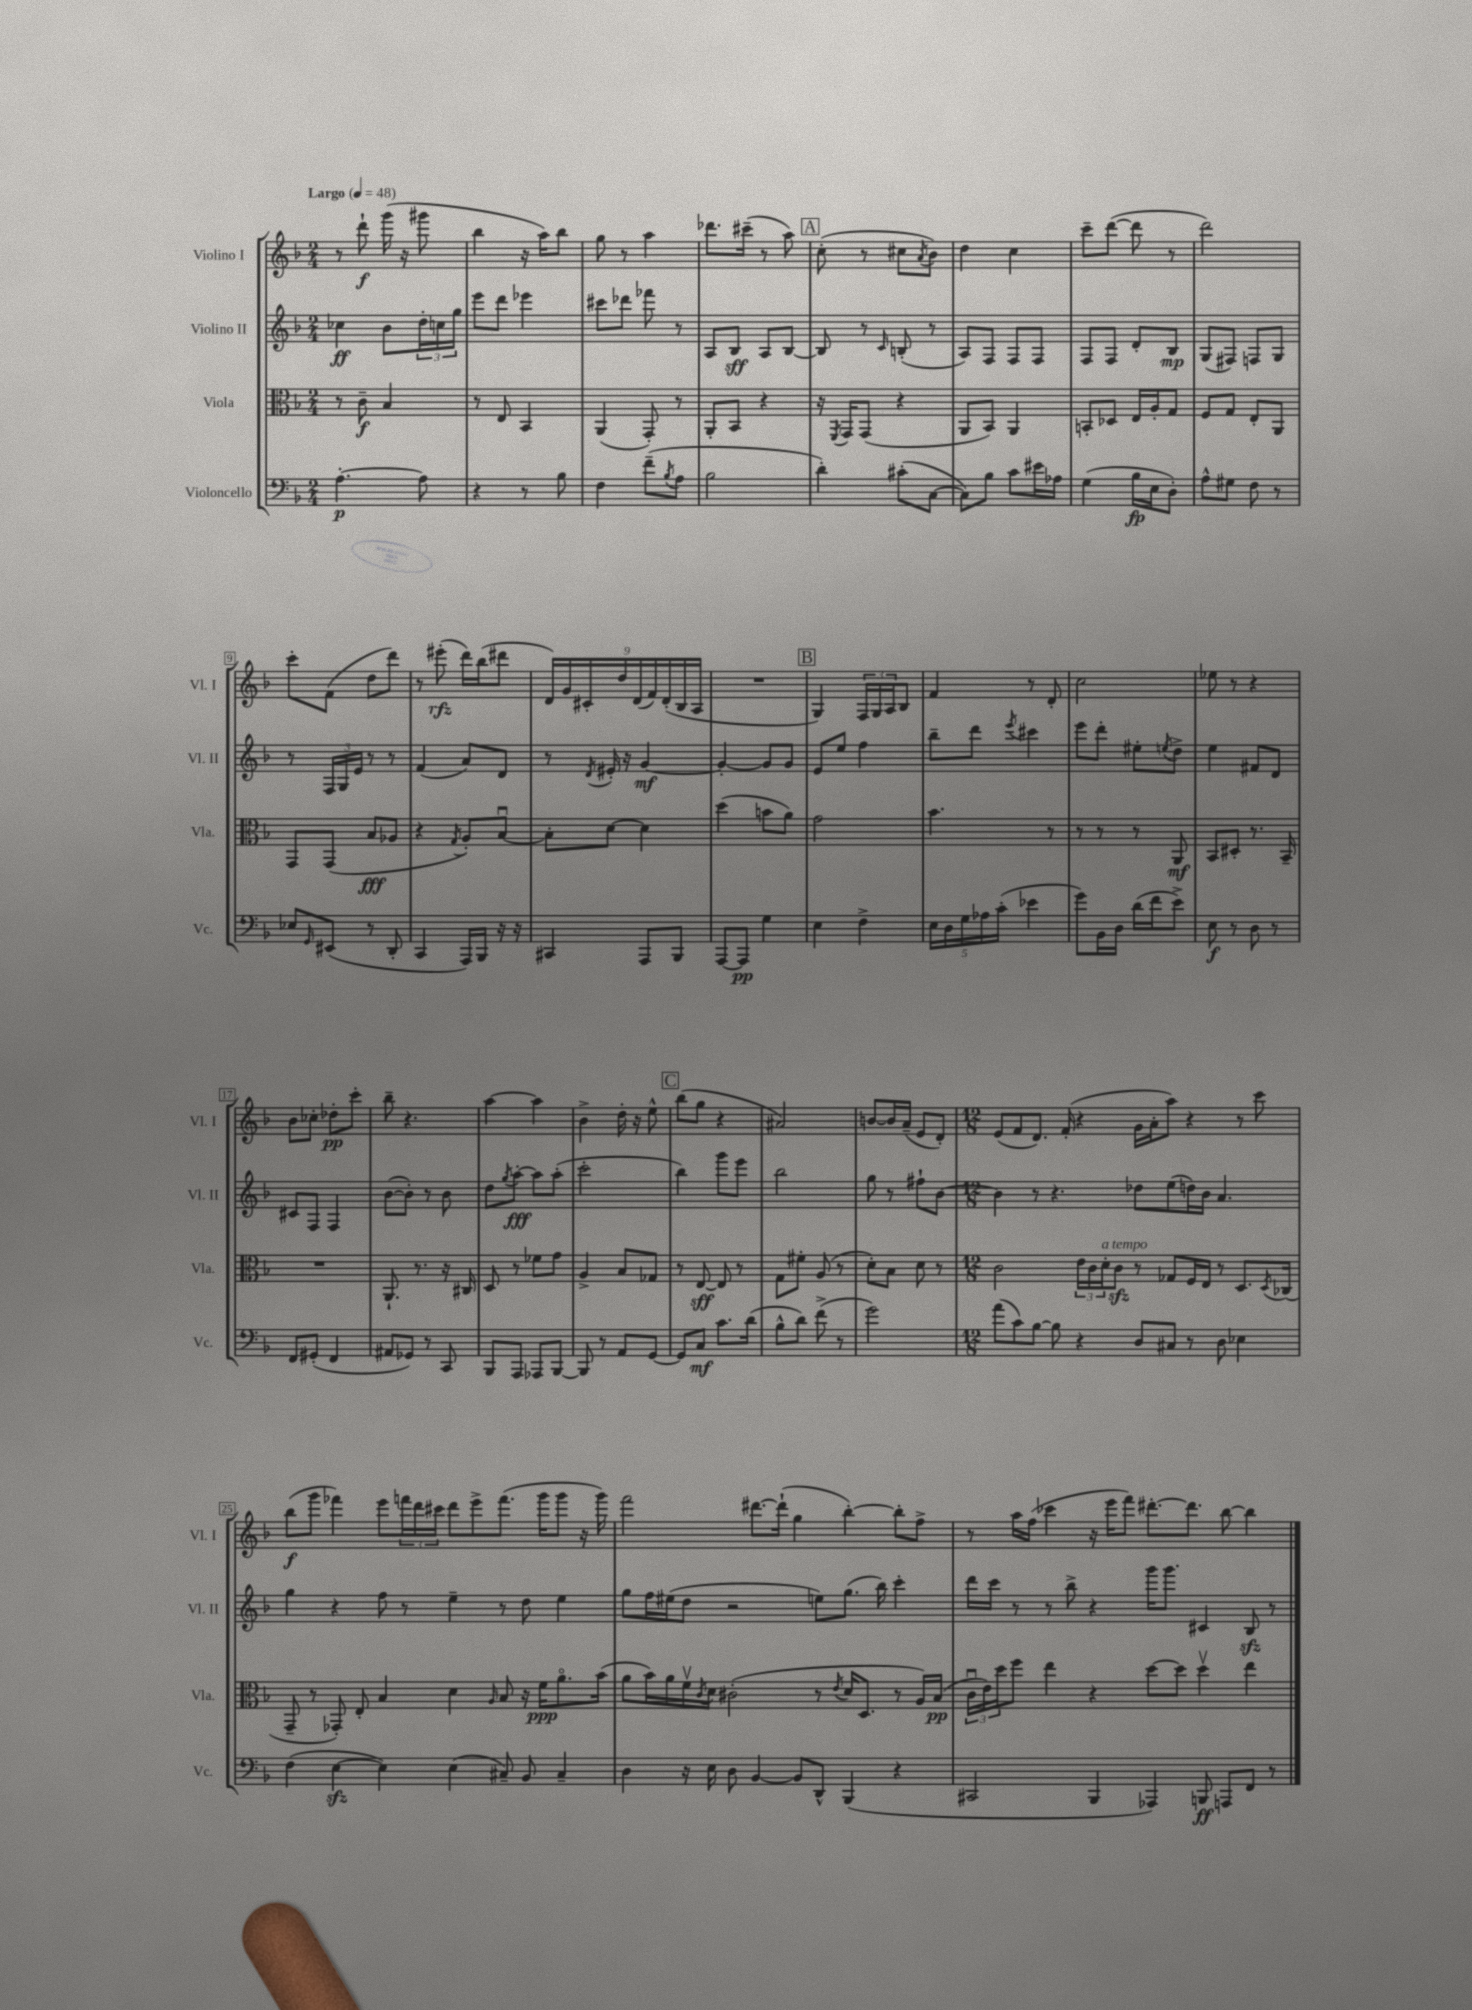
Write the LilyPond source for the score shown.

<<
\new StaffGroup <<
\new Staff = "s0" \with { instrumentName = "Violino I" shortInstrumentName = "Vl. I" } {
    \clef treble \key f \major \numericTimeSignature \time 2/4 \tempo "Largo" 4 = 48
    r8 d'''8-!\f g'''16( r16 gis'''8 |
    bes''4 r16 a''16) bes''8 |
    g''8 r8 a''4 |
    des'''8. cis'''16--( r8 a''8) |
    \mark \markup { \box "A" } c''8-.( r8 cis''8 \acciaccatura { a'8 } bes'8) |
    d''4 c''4 |
    c'''8-- d'''8~( d'''8 r8 |
    d'''2) |
    c'''8-. f'8( d''8 d'''8) |
    r8 eis'''8-.\rfz( d'''16) bes''16( dis'''8 |
    \tuplet 9/8 { d'16) g'16 cis'16-. d''16 d'16( f'16) d'16-.( bes16 a16 } |
    R2 |
    \mark \markup { \box "B" } g4) \tuplet 3/2 { f16 g16 a16 } bes8 |
    f'4 r8 d'8-. |
    c''2 |
    ees''8 r8 r4 |
    bes'8 ces''8-. des''8-.\pp c'''8-. |
    bes''8-- r4. |
    a''4~ a''4 |
    bes'4-> d''16-. r16 e''8-^ |
    \mark \markup { \box "C" } bes''8( g''8 r4 |
    ais'2) |
    b'8~ b'16 a'16--( e'8 d'8-.) |
    \numericTimeSignature \time 12/8 e'8( f'8 d'8.) f'16-.( r4 g'16 a'16-. a''8) r4 r8 c'''8 |
    bes''8\f( g'''8 fes'''4) e'''8 \tuplet 3/2 { f'''16 d'''16 cis'''16 } d'''8 e'''8-> f'''8.( g'''16 g'''8 r16 g'''16) |
    f'''2 dis'''8.~ dis'''16-!( g''4 bes''4~-.) bes''8-. f''8-> |
    r8 a''16 f''16( ces'''4 r16 e'''16 f'''8) dis'''8.~-. dis'''8. bes''8~ bes''4 \bar "|." |
}
\new Staff = "s1" \with { instrumentName = "Violino II" shortInstrumentName = "Vl. II" } {
    \clef treble \key f \major \numericTimeSignature \time 2/4
    ces''4\ff bes'8 \tuplet 3/2 { d''16-. c''16 g''16 } |
    e'''8 d'''8 ees'''4 |
    cis'''8 des'''8 fes'''8 r8 |
    a8 bes8\sff a8 bes8~ |
    \mark \markup { \box "A" } bes8 r8 \grace { c'16 } b8-.( r8 |
    a8) f8 f8 f8 |
    f8 f8 d'8-. bes8\mp |
    g8( fis8) f8 g8 |
    r8 \tuplet 3/2 { f16 g16 e'16 } r8 r8 |
    f'4( a'8) d'8 |
    r8 \acciaccatura { d'8 } eis'16-. r16 g'4~\mf |
    g'4~-. g'8 g'8 |
    \mark \markup { \box "B" } e'8 e''8 f''4 |
    bes''8-- d'''8 \acciaccatura { e'''8 } cis'''4 |
    e'''8 d'''8-. eis''8-. \acciaccatura { e''8 } d''8-> |
    e''4 fis'8 d'8 |
    cis'8 f8 f4 |
    bes'8~( bes'8-.) r8 bes'8 |
    d''8 \acciaccatura { g''8 } a''8~-.\fff a''8 a''8-.( |
    c'''2-. |
    \mark \markup { \box "C" } bes''4) g'''8 e'''8 |
    bes''2 |
    g''8 r8 fis''8-! bes'8~ |
    \numericTimeSignature \time 12/8 bes'4 r8 r4. des''8 e''8( d''16) bes'16 a'4. |
    g''4 r4 f''8 r8 e''4-- r8 d''8 e''4 |
    g''8 f''16 eis''16( d''8 r2 e''8) g''8.( bes''16) c'''4-. |
    d'''16 c'''16 r8 r8 bes''8-> r4 g'''16 g'''8. cis'4 bes8\sfz r8 \bar "|." |
}
\new Staff = "s2" \with { instrumentName = "Viola" shortInstrumentName = "Vla." } {
    \clef alto \key f \major \numericTimeSignature \time 2/4
    r8 c'8--\f bes4 |
    r8 e8 bes,4 |
    a,4( g,8-.) r8 |
    a,8-. bes,8 r4 |
    \mark \markup { \box "A" } r16 \acciaccatura { f,8 } g,16 g,8( r4 |
    a,8 bes,8) a,4 |
    b,8-. des8 e16 a16-. g8 |
    f8 g8 e8-. a,8 |
    g,8 g,8( bes8\fff aes8 |
    r4 \acciaccatura { g8 } a8-.) bes8~\downbow |
    bes8-. d'8~ d'4 |
    d''4( b'8 a'8) |
    \mark \markup { \box "B" } g'2 |
    bes'4. r8 |
    r8 r8 r8 a,8\mf |
    bes,8 dis8-. r8. bes,16-- |
    R2 |
    a,8.-! r8. r16 cis16 |
    d8 r8 fes'8 g'8 |
    a4-> bes8 ges8 |
    \mark \markup { \box "C" } r8 e8~\sff e8 r8 |
    g8 fis'8-. a8( r8 |
    d'8-.) bes8 d'8 r8 |
    \numericTimeSignature \time 12/8 c'2 \tuplet 3/2 { e'16 c'16 d'16-.^\markup { \italic "a tempo" } } c'8\sfz r8 ges8 f16 e16 r8 d8. \acciaccatura { d8 } ces16( |
    g,8-- r8 ges,8-.) e8-. bes4 d'4 \grace { a16 } bes8 r16 f'16\ppp a'8.\flageolet bes'16( |
    a'8 bes'16) a'16 f'16\upbow \acciaccatura { c'8 } d'16 cis'2-.( r8 \acciaccatura { e'8 } d'16 d8. r8 a16) bes16\pp( |
    \tuplet 3/2 { c'16\downbow e'16) d''16 } f''8 e''4 r4 d''8~ d''8 d''4\upbow e''4 \bar "|." |
}
\new Staff = "s3" \with { instrumentName = "Violoncello" shortInstrumentName = "Vc." } {
    \clef bass \key f \major \numericTimeSignature \time 2/4
    a4.~-.\p a8 |
    r4 r8 bes8 |
    f4 f'8--( \acciaccatura { bes8 } a8 |
    bes2 |
    \mark \markup { \box "A" } d'4-.) cis'8-.( c8~ |
    c8) bes8 c'8 eis'16 aes16 |
    g4( bes16\fp e16 d8-.) |
    a8-^ gis8 f8 r8 |
    ees8 \grace { g,16 } eis,8( r8 d,8-. |
    c,4 a,,16) bes,,16 r16 r16 |
    cis,4 a,,8 bes,,8 |
    a,,8~ a,,8\pp g4 |
    \mark \markup { \box "B" } e4 f4-> |
    \tuplet 5/4 { e16 d16 g16 aes16 c'16-.( } ees'4 |
    g'8) bes,16 d16 d'16( f'16 e'8->) |
    e8\f r8 d8 r8 |
    f,8 gis,8-.( f,4 |
    ais,8 ges,8) r8 c,8 |
    bes,,8 a,,8 aes,,8 bes,,8~ |
    bes,,8 r8 a,8 g,8~ |
    \mark \markup { \box "C" } g,8 c8\mf c'8. d'16( |
    bes8-^ d'8) f'8->( r8 |
    g'2) |
    \numericTimeSignature \time 12/8 a'8( c'8) bes8~ bes8 r4 d8 cis8 r8 d8 ees4 |
    f4( e4~\sfz e4) e4( cis8--) bes,8 cis4-- |
    d4 r16 e16 d8 bes,4~ bes,8 d,8-^ bes,,4( r4 |
    cis,2 bes,,4 aes,,4) b,,8\ff a,,8 f,8 r8 \bar "|." |
}
>>
>>
\layout { \context { \Score \override BarNumber.stencil = #(make-stencil-boxer 0.1 0.3 ly:text-interface::print) } }
